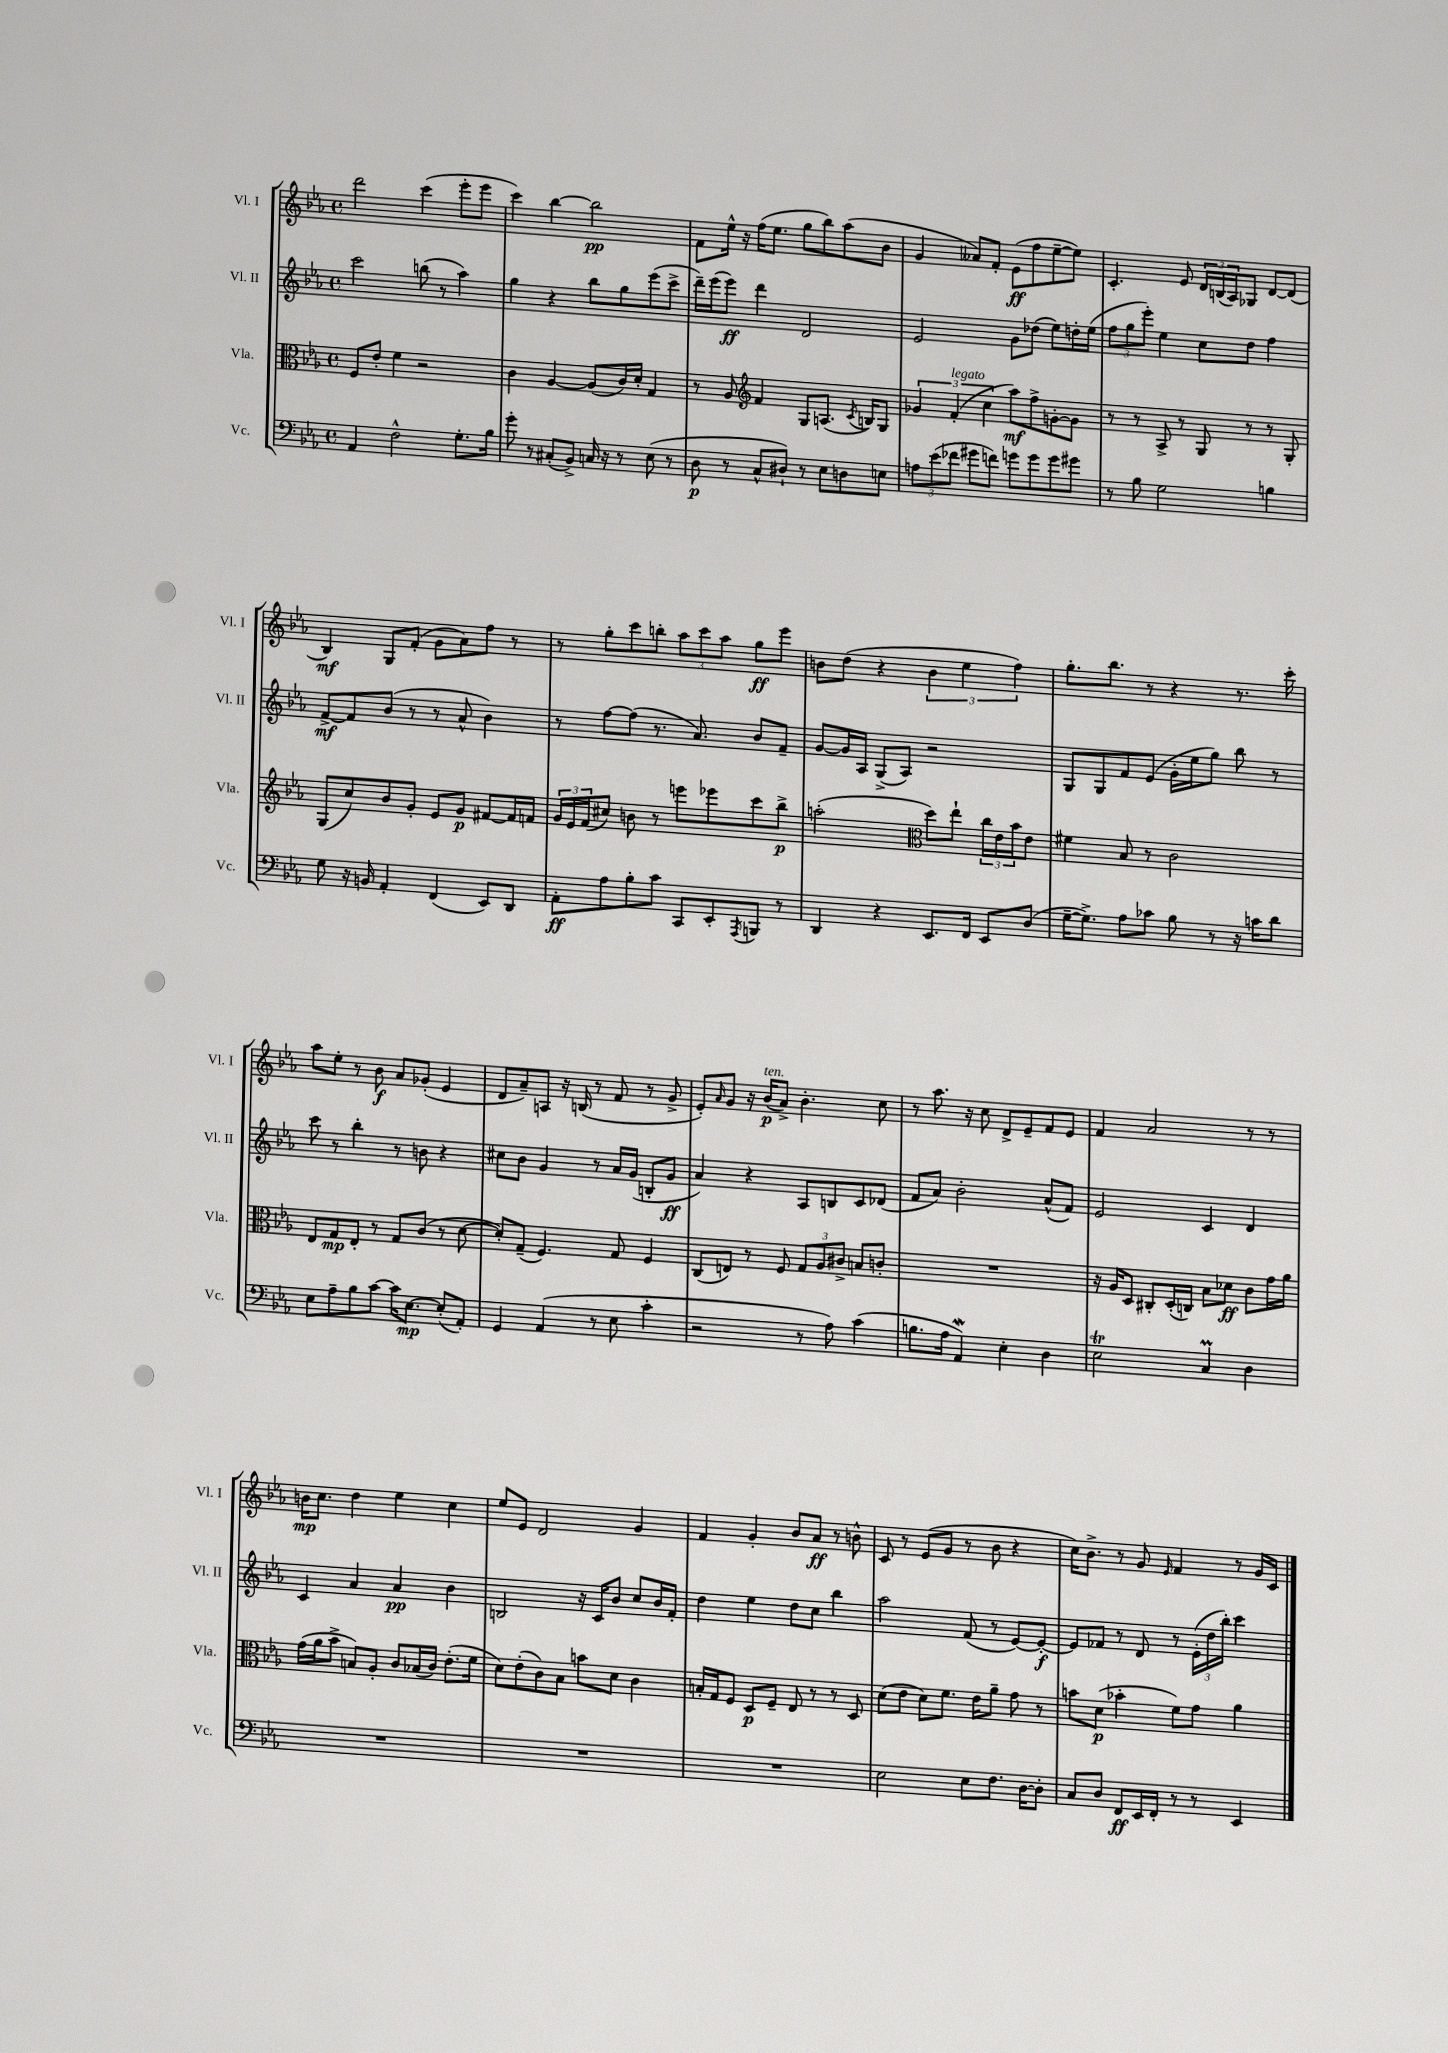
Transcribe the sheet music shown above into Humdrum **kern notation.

**kern	**dynam	**kern	**dynam	**kern	**dynam	**kern	**dynam
*part4	*part4	*part3	*part3	*part2	*part2	*part1	*part1
*staff4	*staff4	*staff3	*staff3	*staff2	*staff2	*staff1	*staff1
*I"Vc.	*	*I"Vla.	*	*I"Vl. II	*	*I"Vl. I	*
*I'Vc.	*	*I'Vla.	*	*I'Vl. II	*	*I'Vl. I	*
*clefF4	*	*clefC3	*	*clefG2	*	*clefG2	*
*k[b-e-a-]	*	*k[b-e-a-]	*	*k[b-e-a-]	*	*k[b-e-a-]	*
*M4/4	*	*M4/4	*	*M4/4	*	*M4/4	*
*met(c)	*	*met(c)	*	*met(c)	*	*met(c)	*
=84	=84	=84	=84	=84	=84	=84	=84
4AA-/	.	8F/L	.	2ccc\	.	2ddd\	.
.	.	8e-'/J	.	.	.	.	.
2F^^\	.	4f\	.	.	.	.	.
.	.	2r	.	(8bbn\	.	(4ccc\	.
.	.	.	.	8r	.	.	.
8.G'\L	.	.	.	4aa-\)	.	8eee-'\L	.
.	.	.	.	.	.	8eee-\J	.
16B-\Jk	.	.	.	.	.	.	.
=85	=85	=85	=85	=85	=85	=85	=85
8g'\	.	4c\	.	4gg\	.	4ccc\)	.
8r	.	.	.	.	.	.	.
(8C#X'/L	.	[4A-/	.	4r	.	[4bb-\	.
8BB-^/J)	.	.	.	.	.	.	.
16Cn/	.	(8A-/L]	.	8bb-\L	.	2bb-\]	pp
16r	.	.	.	.	.	.	.
8r	.	16c/L)	.	8gg\	.	.	.
.	.	16d'/JJ	.	.	.	.	.
(8E-\	.	4G/	.	(8eee-\	.	.	.
8r	.	.	.	8ccc^\J	.	.	.
=86	=86	=86	=86	=86	=86	=86	=86
8D\	p	8r	.	16ddd~\LL)	.	8f\L	.
.	.	.	.	(16eee-\J	.	.	.
8r	.	8A-/	.	8eee-\J)	ff	16ee-^^\Jk	.
.	.	.	.	.	.	16r	.
*	*	*clefG2	*	*	*	*	*
8C^^/L	.	4f/	.	4ddd\	.	(16ff\KL	.
.	.	.	.	.	.	8.ee-\J	.
8D#X`/J)	.	.	.	.	.	.	.
8r	.	8G/L	.	2d/	.	8gg\L	.
8E-\L	.	(8.An/J	.	.	.	8bb-\)	.
8Dn\	.	.	.	.	.	(8aa-\	.
.	.	8qc/	.	.	.	.	.
.	.	16Bn/KL)	.	.	.	.	.
8En\J	.	8G/J	.	.	.	8b-\J	.
=87	=87	=87	=87	=87	=87	=87	=87
12An\L	.	6g-X/	.	2e-/	.	4g/	.
(12e-\	.	.	.	.	.	.	.
!	!	!LO:TX:a:i:t=legato	!	!	!	!	!
12f-X\J	.	(6f'/	.	.	.	.	.
8g#X\L	.	.	.	.	.	8a--X/L)	.
.	.	6cc\	.	.	.	.	.
8fn\J)	.	.	.	.	.	8f'/J	.
8gn\L	.	8aa-\L)	mf	8g\L	.	(8e-\L	ff
8g\	.	8ff^\	.	(8dd-X\J	.	8ff\	.
8g\	.	[8gn'\	.	8ee-\L)	.	[8ee-~\	.
8g#X\J	.	8g\J]	.	16ddn'\L	.	8ee-\J])	.
.	.	.	.	(16ee-\JJ	.	.	.
=88	=88	=88	=88	=88	=88	=88	=88
8r	.	8r	.	12ff\L	.	4.c'/	.
.	.	.	.	12gg\	.	.	.
8B-\	.	8r	.	.	.	.	.
.	.	.	.	12eee-'\J)	.	.	.
2G\	.	8A-^/	.	4ee-\	.	.	.
.	.	8r	.	.	.	8e-/	.
.	.	8G/	.	8cc\L	.	24d/LL	.
.	.	.	.	.	.	(24Bn/	.
.	.	.	.	.	.	24A-/J)	.
.	.	8r	.	8dd\J	.	8G-X/J	.
4Bn\	.	8r	.	4ff\	.	[8d/L	.
.	.	8G'/	.	.	.	(8d/J]	.
!!LO:LB:g=z
=89	=89	=89	=89	=89	=89	=89	=89
8G\	.	(8G/L	.	[8f^/L	mf	4B-/)	mf
16r	.	8cc/)	.	8f/]	.	.	.
16BBn/	.	.	.	.	.	.	.
4AA-'/	.	8b-/	.	(8b-/J	.	8G/L	.
.	.	8g'/J	.	8r	.	(8f'/J	.
(4FF/	.	8e-/L	.	8r	.	8g\L	.
.	.	8g/J	p	8a-^^/	.	8a-\)	.
8EE-/L)	.	[8f#X/L	.	4b-\)	.	8ff\J	.
8DD/J	.	16f#/L]	.	.	.	8r	.
.	.	16fn/JJ	.	.	.	.	.
=90	=90	=90	=90	=90	=90	=90	=90
8AA-'\L	ff	24g/LL	.	8r	.	8r	.
.	.	24e-/	.	.	.	.	.
.	.	(24f/J	.	.	.	.	.
8A-\	.	8cc#X/J)	.	[8ff\L	.	8gg'\L	.
8B-'\	.	8bn\	.	(8ff\J]	.	8ccc\	.
8c\J	.	8r	.	8.r	.	8bbn'\J	.
8CC/L	.	8eeen\L	.	.	.	12aa-\L	.
.	.	.	.	8.a-/)	.	.	.
.	.	.	.	.	.	12ccc\	.
8EE-'/	.	8eee-X\	.	.	.	.	.
.	.	.	.	.	.	12aa-\J	.
8qAAA-/	.	.	.	.	.	.	.
8BBBn/J	.	8ccc\	.	8b-/L	.	8gg\L	ff
8r	.	8bb-^\J	p	8f~/J	.	8eee-\J	.
=91	=91	=91	=91	=91	=91	=91	=91
4DD/	.	(2aan'\	.	[8g/L	.	8bn\L	.
.	.	.	.	16g/L]	.	(8dd\J	.
.	.	.	.	16A-/JJ	.	.	.
4r	.	.	.	(8G^/L	.	4r	.
.	.	.	.	8A-/J)	.	.	.
*	*	*clefC3	*	*	*	*	*
8.EE-/L	.	8dd\L)	.	2r	.	6b\	.
.	.	8ee-`\J	.	.	.	.	.
.	.	.	.	.	.	6ee-\	.
16FF/Jk	.	.	.	.	.	.	.
8EE-/L	.	24cc\LL	.	.	.	.	.
.	.	24e-\	.	.	.	.	.
.	.	24b-\J	.	.	.	6ff\)	.
(8D/J	.	8e-\J	.	.	.	.	.
=92	=92	=92	=92	=92	=92	=92	=92
[16G~\KL	.	4f#X\	.	8G/L	.	8.gg'\L	.
8.G^\J])	.	.	.	.	.	.	.
.	.	.	.	8G/	.	.	.
.	.	.	.	.	.	8.bb-\J	.
8A-\L	.	8B-/	.	8f/	.	.	.
8c-X\J	.	8r	.	(8e-/J	.	8r	.
8B-\	.	2c\	.	16g'\LL	.	4r	.
.	.	.	.	16ee-\J	.	.	.
8r	.	.	.	8gg\J)	.	.	.
16r	.	.	.	8bb-\	.	8.r	.
16cn\KL	.	.	.	.	.	.	.
8d\J	.	.	.	8r	.	.	.
.	.	.	.	.	.	16ccc'\	.
!!LO:LB:g=z
=93	=93	=93	=93	=93	=93	=93	=93
8E-\L	.	8E-/L	.	8ccc\	.	8aa-\L	.
8A-~\	.	8G/	mp	8r	.	8ee-'\J	.
8B-\	.	8E-'/J	.	4bb-'\	.	8r	.
[8c\J	.	8r	.	.	.	8b-\	f
16c\KL]	.	8G/L	.	8r	.	8a-/L	.
[8.E-\J	mp	.	.	.	.	.	.
.	.	(8c/J	.	8bn\	.	(8g-X'/J	.
(8E-'/L]	.	8r	.	4r	.	4e-/	.
8AA-'/J)	.	[8d\	.	.	.	.	.
=94	=94	=94	=94	=94	=94	=94	=94
4GG/	.	8d'/L])	.	8cc#X\L	.	8d/L	.
.	.	(8G~/J	.	8b-\J	.	8a-~/)	.
(4AA-/	.	4.F/)	.	4g/	.	8An/J	.
.	.	.	.	.	.	16r	.
.	.	.	.	.	.	(16Bn/	.
8r	.	.	.	8r	.	8r	.
8E-\	.	8G/	.	16a-/LL	.	8f/	.
.	.	.	.	(16g/JJ	.	.	.
4c'\	.	4F/	.	8Bn'/L	.	8r	.
.	.	.	.	8g/J	ff	8g^/	.
=95	=95	=95	=95	=95	=95	=95	=95
2r	.	(8C/L	.	4a-/)	.	8e-'/L)	.
.	.	.	.	.	.	16qqa-/	.
.	.	8En/J)	.	.	.	8g/J	.
.	.	8r	.	4r	.	16r	.
!	!	!	!	!	!	!LO:TX:a:i:t=ten.	!
.	.	.	.	.	.	(16b-/KL	p
.	.	8F/	.	.	.	8a-^/J)	.
8r	.	12G/L	.	8A-/L	.	4.b-'\	.
.	.	12A-/	.	.	.	.	.
8A-\)	.	.	.	8Bn/	.	.	.
.	.	12c#X^/J	.	.	.	.	.
(4c\	.	8Bn/L	.	8c/	.	.	.
.	.	8cn'/J	.	(8d-X/J	.	8cc\	.
=96	=96	=96	=96	=96	=96	=96	=96
8.Bn\L	.	1r	.	8f/L	.	8r	.
.	.	.	.	8a-/J)	.	8.aa-\	.
16A-\Jk	.	.	.	.	.	.	.
4AA-w/)	.	.	.	2b-'\	.	.	.
.	.	.	.	.	.	16r	.
.	.	.	.	.	.	8cc\	.
4E-'\	.	.	.	.	.	8d^/L	.
.	.	.	.	.	.	8e-~/	.
4D\	.	.	.	(8a-^^/L	.	8f/	.
.	.	.	.	8f/J)	.	8e-/J	.
=97	=97	=97	=97	=97	=97	=97	=97
2E-T\	.	16r	.	2e-/	.	4f/	.
.	.	16A-/KL	.	.	.	.	.
.	.	8D/J	.	.	.	.	.
.	.	8C#X'/L	.	.	.	2a-/	.
.	.	(16D'/L	.	.	.	.	.
.	.	16Cn/JJ)	.	.	.	.	.
4CM/	.	8B-\L	.	4c/	.	.	.
.	.	8d-X\J	ff	.	.	.	.
4D\	.	8c\L	.	4d/	.	8r	.
.	.	16g\L	.	.	.	8r	.
.	.	16a-\JJ	.	.	.	.	.
!!LO:LB:g=z
=98	=98	=98	=98	=98	=98	=98	=98
1r	.	(16g\LL	.	4c/	.	16bn\KL	mp
.	.	16a-\J	.	.	.	8.cc\J	.
.	.	8b-^\J	.	.	.	.	.
.	.	8Bn/L)	.	4a-/	.	4dd\	.
.	.	8A-'/J	.	.	.	.	.
.	.	8c/L	.	4a-/	pp	4ee-\	.
.	.	(16B-X/L	.	.	.	.	.
.	.	16c/JJ)	.	.	.	.	.
.	.	(8.e-'\L	.	4b-\	.	4cc\	.
.	.	16f\Jk	.	.	.	.	.
=99	=99	=99	=99	=99	=99	=99	=99
1r	.	8d\L)	.	2Bn/	.	8ee-/L	.
.	.	(8e-'\	.	.	.	8e-/J	.
.	.	8c\)	.	.	.	2d/	.
.	.	8B-\J	.	.	.	.	.
.	.	8bn\L	.	16r	.	.	.
.	.	.	.	16c/KL	.	.	.
.	.	8d\J	.	8b-/J	.	.	.
.	.	4c\	.	8cc/L	.	4g/	.
.	.	.	.	16b-/L	.	.	.
.	.	.	.	16f'/JJ	.	.	.
=100	=100	=100	=100	=100	=100	=100	=100
1r	.	16Bn'/LL	.	4dd\	.	4f/	.
.	.	16G/J	.	.	.	.	.
.	.	8F/J	.	.	.	.	.
.	.	8D/L	p	4ee-\	.	4g'/	.
.	.	8F~/J	.	.	.	.	.
.	.	8E-/	.	8dd\L	.	8b-/L	.
.	.	8r	.	8cc\J	.	8a-/J	ff
.	.	8r	.	4bb-\	.	8r	.
.	.	8D/	.	.	.	8bn^^\	.
=101	=101	=101	=101	=101	=101	=101	=101
2E-\	.	(8d\L	.	2aa-\	.	8c/	.
.	.	8e-\J	.	.	.	8r	.
.	.	8d\L)	.	.	.	(8e-/L	.
.	.	8.f\J	.	.	.	8g/J	.
8E-\L	.	.	.	(8f/	.	8r	.
.	.	16e-\KL	.	.	.	.	.
8.F\J	.	8a-~\J	.	8r	.	8b-\	.
.	.	8g\	.	[8e-/L)	.	4r	.
[16D\KL	.	.	.	.	.	.	.
8D'\J]	.	8r	.	8e-'/J_	f	.	.
=102	=102	=102	=102	=102	=102	=102	=102
8C/L	.	8bn\L	.	8e-/L]	.	16cc\KL)	.
.	.	.	.	.	.	8.b-^\J	.
8D/J	.	(8d\J	p	8f-X/J	.	.	.
8FF/L	ff	4b-X'\	.	8r	.	8r	.
16EE-/L	.	.	.	8d/	.	8g/	.
16FF'/JJ	.	.	.	.	.	.	.
.	.	.	.	.	.	16qqe-/	.
8r	.	8f\L)	.	8r	.	4f/	.
8r	.	8g\J	.	(24e-'\LL	.	.	.
.	.	.	.	24dd\	.	.	.
.	.	.	.	24bb-'\JJ)	.	.	.
4EE-/	.	4a-\	.	4ccc\	.	8r	.
.	.	.	.	.	.	16g/LL	.
.	.	.	.	.	.	16c/JJ	.
==	==	==	==	==	==	==	==
*-	*-	*-	*-	*-	*-	*-	*-
